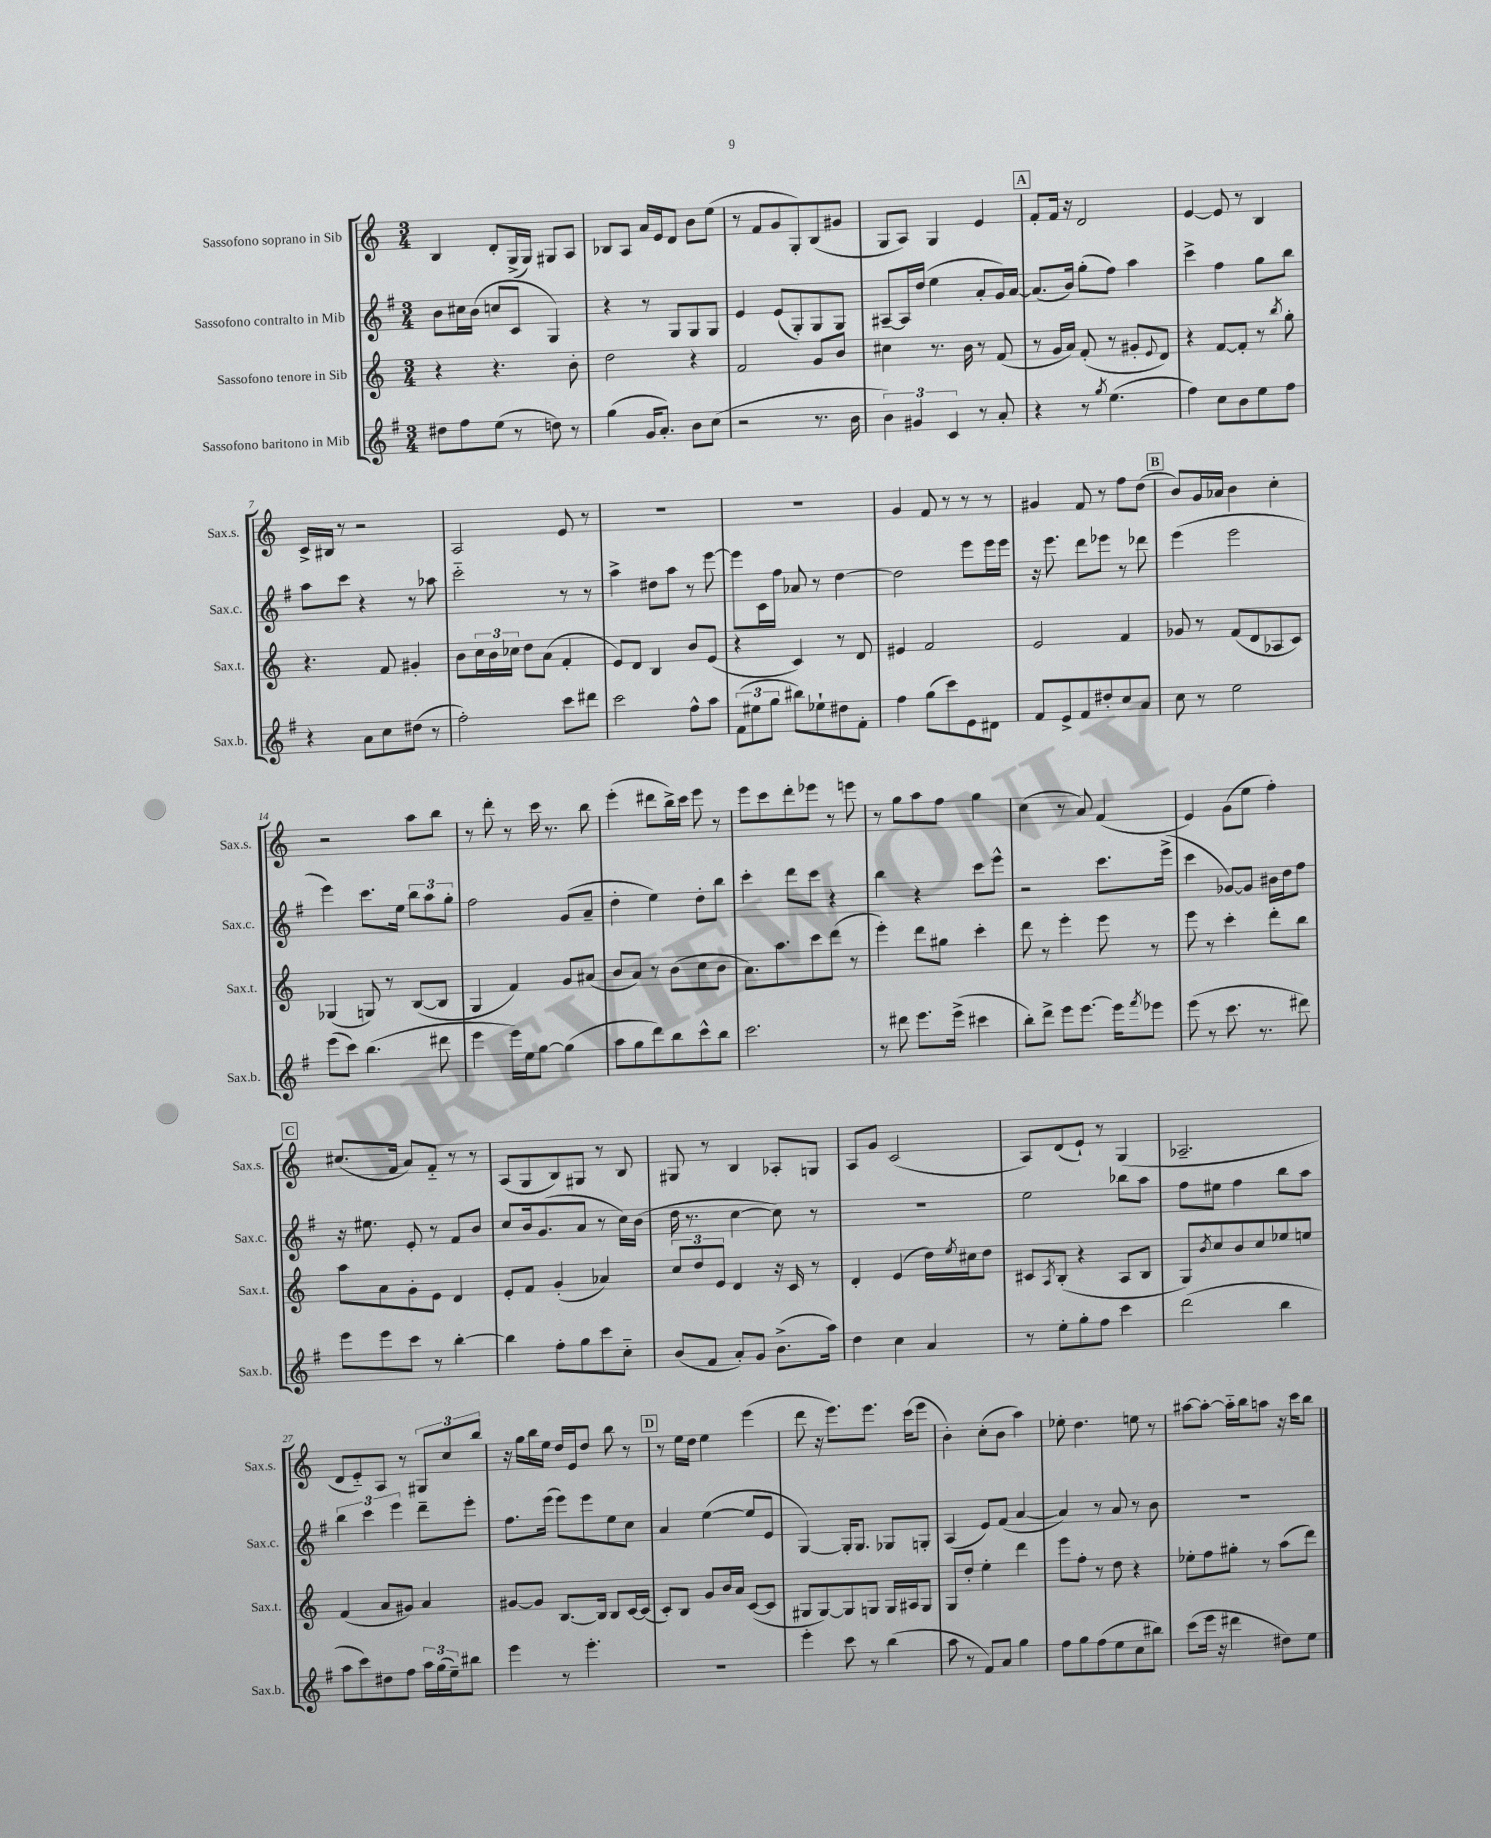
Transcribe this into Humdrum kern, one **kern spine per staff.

**kern	**kern	**kern	**kern
*staff4	*staff3	*staff2	*staff1
*clefG2	*clefG2	*clefG2	*clefG2
*k[f#]	*k[]	*k[f#]	*k[]
*M3/4	*M3/4	*M3/4	*M3/4
8dd#	4r	8b	4B
8ff#	.	16cc#	.
.	.	(16b	.
(8ee	4.r	8cc	8d'
8r	.	8c	(16G^
.	.	.	16G)
8dd)	.	4G)	8G#
8r	8b'	.	8A
=	=	=	=
(4gg	2dd	4r	8B-
.	.	.	8A
16g	.	8r	16a
8.a')	.	.	16e
.	.	8G	8d
8b	4r	8G	8b
(8cc	.	8G	(8ee
=	=	=	=
2r	2f	4e	8r
.	.	.	8f
.	.	(8e	8g
.	.	8G')	8G')
8.r	8g	8G	(8B
.	8b	8G	8g#
16b	.	.	.
=	=	=	=
6b)	4cc#	[8A#~	8G
.	.	16A#]	8A)
6g#	.	.	.
.	.	(16dd	.
.	8.r	4ee	4G
6c	.	.	.
.	16b	.	.
8r	8r	8a'	4e
8a'	(8f	16g)	.
.	.	[16a	.
=	=	=	=
4r	8r	(8.a]	8f'
.	16g	.	16f
.	16a)	16b)	16r
8r	(8f'	(8gg'	2d
8qgg	.	.	.
(4.ee	8r	8ff#)	.
.	8g#'	4aa	.
.	8qqe	.	.
.	8d)	.	.
=	=	=	=
4ff#)	4r	4ccc^	[4e
8cc	[8f	4ff#	8e]
8b	8f']	.	8r
8ee	8r	8gg	4B
.	8qbb	.	.
8ff#	8gg'	8bb	.
=	=	=	=
4r	4.r	8aa	16c^
.	.	.	16B#
.	.	8ccc	8r
8a	.	4r	2r
8cc	8f	.	.
(8dd#	4g#'	8r	.
8r	.	8aa-	.
=	=	=	=
2ff#')	8b	2ccc'~	2A
.	24cc	.	.
.	24b	.	.
.	24cc-	.	.
.	8dd	.	.
.	(8a	.	.
8ccc	4f'	8r	8e
8ddd#	.	8r	8r
=	=	=	=
2ccc	8e)	4aa^	2.r
.	8d	.	.
.	4B	8dd#	.
.	.	8aa	.
8ff#^^	8b	8r	.
8aa	(8e	[8eee	.
=	=	=	=
(12f#	4r	8eee]	2.r
12ee#	.	.	.
.	.	16c	.
12gg	.	.	.
.	.	16ff#	.
8bb#)	4c)	8a-	.
8ee-`	.	8r	.
8dd#	8r	[4dd	.
8f#'	8d	.	.
=	=	=	=
4ff#	4e#	2dd]	4g
(8gg	2f	.	8f
8ccc)	.	.	8r
8e	.	8eee	8r
8d#	.	16eee	8r
.	.	16eee	.
=	=	=	=
8f#	2e	16r	4g#
.	.	8.eee	.
8e^	.	.	.
8f#	.	8ddd	8f
8dd#'	.	8eee-	8r
8cc	4f	8r	8ff
8a	.	8ddd-	(8dd
=	=	=	=
8cc	8g-	(4eee	8b)
8r	8r	.	16g
.	.	.	16a-
2ee	(8f	2eee	4b
.	8d	.	.
.	8A-	.	4cc'
.	8c)	.	.
=	=	=	=
(8eee	(4G-	4eee)	2r
8ccc)	.	.	.
(4.bb	8G)	8.ccc	.
.	8r	.	.
.	.	16ee	.
.	([8B	12bb	8aa
.	.	12aa	.
8ddd#	8B]	.	8bb
.	.	12gg'	.
=	=	=	=
4eee	4G	2ff#	8r
.	.	.	8ddd'
16eee)	4f)	.	8r
16ee	.	.	.
[8gg	.	.	16ccc
.	.	.	8.r
(4gg]	8g	(8g	.
.	(8a#	8a~	8bb
=	=	=	=
8aa	8b	4dd'	(4eee'
8gg	8a)	.	.
8ddd)	8r	4ee)	8ddd#
8bb	(8b	.	16bb^)
.	.	.	16ccc
8ccc^^	8cc	8dd'	8eee
8bb	8b	8bb	8r
=	=	=	=
2.ccc	8.a)	4ccc'	8eee
.	.	.	8ccc
.	8.aa	.	.
.	.	8ddd	8ddd'
.	8ccc	8ccc	8eee-
.	(8ddd	4r	8r
.	8r	.	8eee
=	=	=	=
8r	4eee')	4bb	8r
8ddd#	.	.	8gg
8.eee	8ddd	4r	8aa
.	8gg#	.	8ff
(16eee^	.	.	.
4ccc#	4ccc'	8ccc	4gg
.	.	8eee^^	.
=	=	=	=
8bb')	8ddd	2r	(4cc
8ddd^	8r	.	.
8eee	4eee'	.	8r
[8.eee	.	.	8a)
.	8eee	8.ccc	(4f
16eee]	.	.	.
8qfff#	.	.	.
8eee-	8r	.	.
.	.	(16eee^	.
=	=	=	=
(8eee	8eee	4ccc	4e)
8r	8r	.	.
8.ccc	4ccc'	[8g-)	(8g
.	.	8g-]	8ee
8.r	.	.	.
.	8ddd'	16b#	4ff')
.	.	16dd	.
8ddd#)	8bb	8ff#	.
=	=	=	=
8eee	8aa	16r	(8.cc#
.	.	8.ee#	.
8eee	8a	.	.
.	.	.	16f
8ccc	8g'	8e'	8a)
8r	8e	8r	8f'~
[4bb'	4d	8f#	8r
.	.	8b	8r
=	=	=	=
4bb]	8e'	8cc	(8A
.	8f	16b	8G
.	.	(8.g	.
8ff#'	(4g'	.	8B)
8gg	.	8a	8G#
8ccc	4a-)	8r	8r
8cc'~	.	16cc)	8B
.	.	(16b	.
=	=	=	=
(8b	12cc	16dd	8G#
.	.	8.r	.
.	12dd	.	.
8f#	.	.	8r
.	12e	.	.
8a')	4d	[4cc	4B
8g	.	.	.
(8.b^	16r	8cc])	8A-'
.	16c	.	.
.	8r	8r	8G
16aa)	.	.	.
=	=	=	=
4dd	4d'	2.r	8A
.	.	.	8g
4cc	(4e	.	(2c
4a	16dd)	.	.
.	8qee	.	.
.	16cc#	.	.
.	8dd	.	.
=	=	=	=
8r	8c#	2ee	8A)
.	8qA	.	.
8ee'	(8B'	.	(8d
8gg'	4r	.	8e`)
8ff#	.	.	8r
4ccc	8A	8bb-	(4G
.	8B	8aa	.
=	=	=	=
(2ddd	8G)	8ff#	2.A-~
.	8qb	.	.
.	8cc	8ee#	.
.	8b	4ff#	.
.	8cc	.	.
4bb	8ee-	8bb	.
.	8ee	8aa	.
=	=	=	=
8aa	(4f	6bb	8d
8ccc)	.	.	8e'~)
.	.	6ccc	.
8dd#	8a	.	8A
.	.	6eee	.
8ff#	8g#)	.	8r
24aa	4a	8ddd~	12G#
(24gg	.	.	.
24ee~)	.	.	12cc
8bb#	.	8eee'	.
.	.	.	12bb
=	=	=	=
4eee	[8g#	8.ff#	16r
.	.	.	16gg
.	8g#]	.	16bb
.	.	(16eee	16ee
8r	[8.B	8eee)	16dd
.	.	.	16e
4.eee'	.	8eee	8dd
.	16B]	.	.
.	8B	8ee	8bb
.	[16c	8cc	8r
.	(16c]	.	.
=	=	=	=
2.r	8c')	4a	8r
.	8B	.	16ee
.	.	.	16dd
.	8g	([4ee	4ee
.	16b	.	.
.	16a	.	.
.	([8c	8ee]	(4eee
.	8c]	8e	.
=	=	=	=
4eee'	8G#	[4G)	8ddd
.	[8G#)	.	16r
.	.	.	8.eee)
8ccc	8G#]	16G']	.
.	.	8.G	.
8r	8G	.	8.eee
(4bb	16G	8G-	.
.	16A#	.	(16ccc
.	8G	8G'	8eee
=	=	=	=
8aa	8G	(4A	4b')
8r	8dd'	.	.
8f#)	4ee'	8e)	(8cc'
8a	.	(8f#	8b
4gg	4ddd	[4a	4aa)
=	=	=	=
8ff#	8eee	4a])	8ee-'
8gg	8ff'	.	4.dd
(8ff#	8r	8r	.
8ee	8dd	8a	.
8cc	4r	8r	8ee
8bb#)	.	8b	8r
=	=	=	=
(8ccc	8ee-'	2.r	[8aa#
16eee	8ff	.	8aa#'_
16r	.	.	.
4ddd#	8gg#'	.	16aa#'~]
.	.	.	16bb
.	8r	.	8aa
8dd#)	(8aa	.	16r
.	.	.	16ccc
8ee	8ddd)	.	8bb
==	==	==	==
*-	*-	*-	*-
